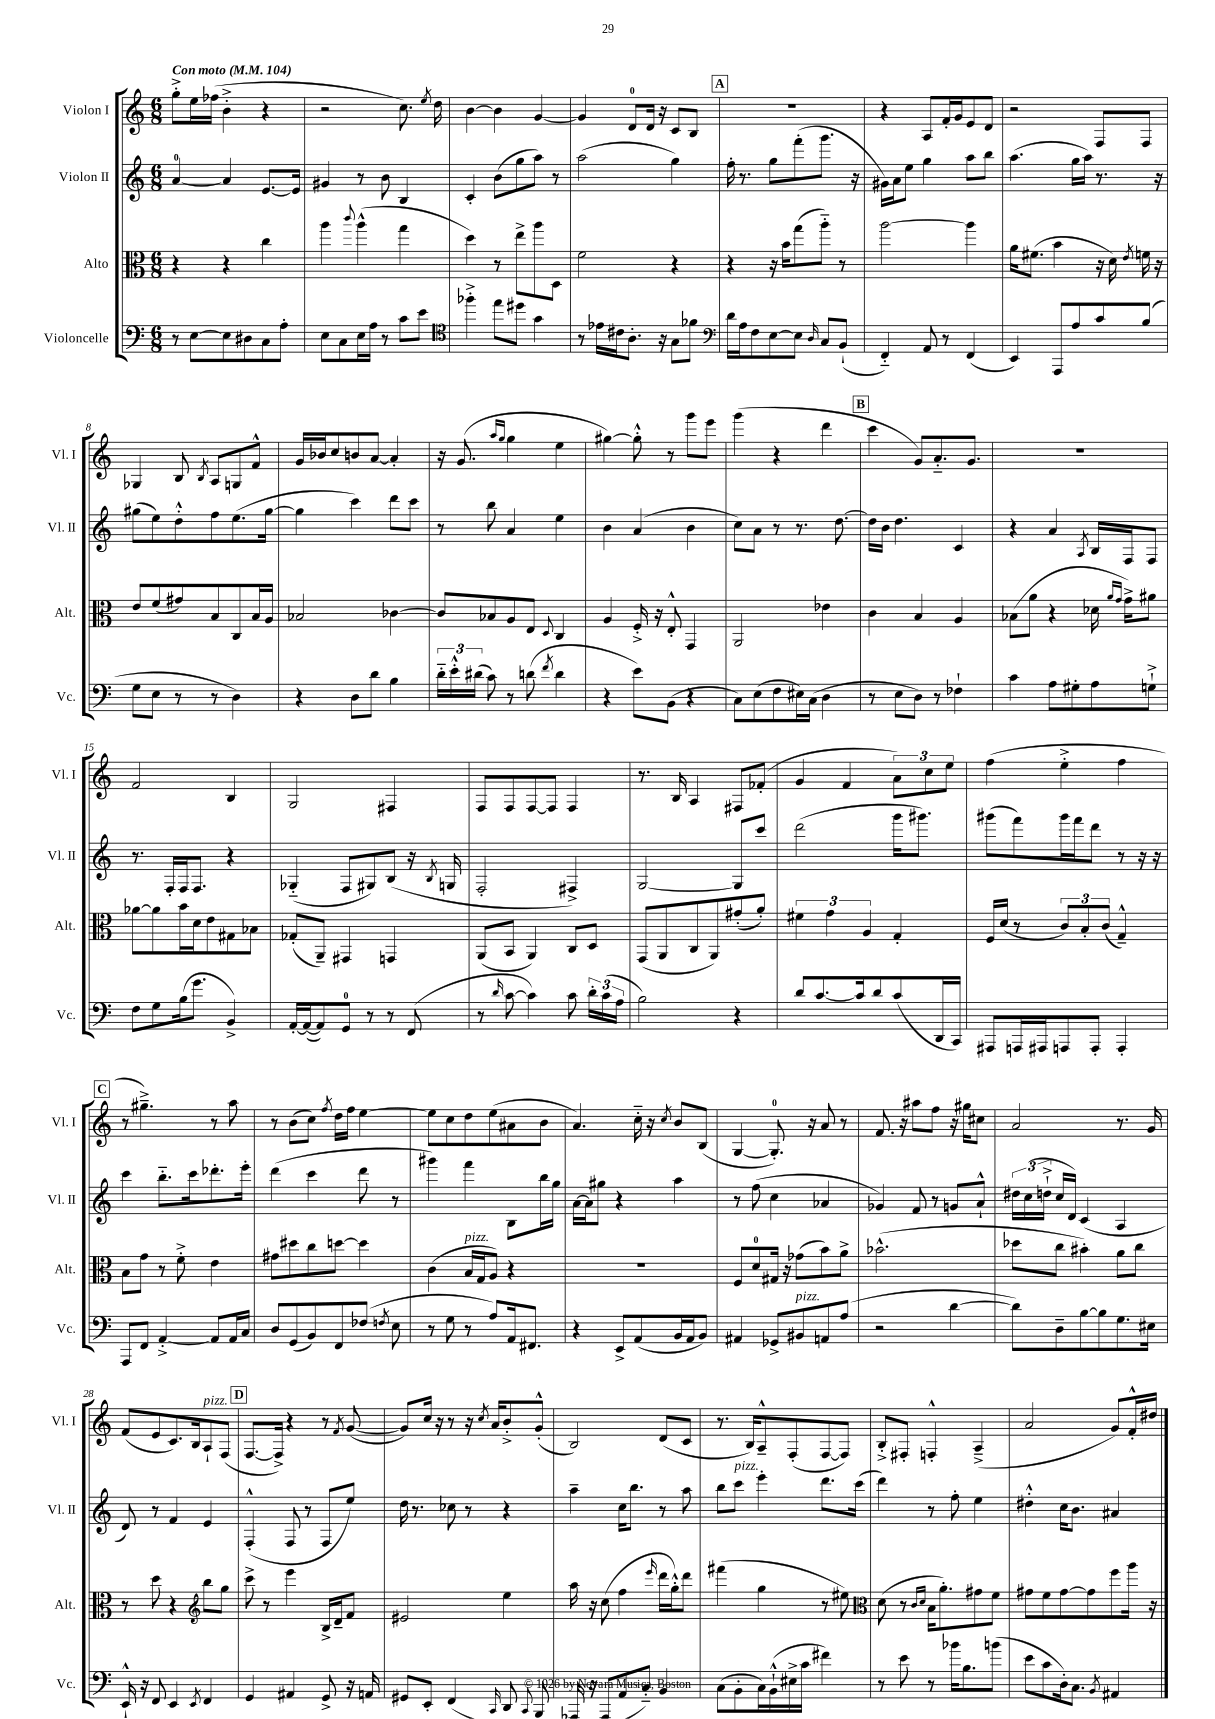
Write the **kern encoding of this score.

**kern	**kern	**kern	**kern
*staff4	*staff3	*staff2	*staff1
*clefF4	*clefC3	*clefG2	*clefG2
*k[]	*k[]	*k[]	*k[]
*M6/8	*M6/8	*M6/8	*M6/8
*MM104	*MM104	*MM104	*MM104
8r	4r	[4a/	8gg'^\L
[8E\L	.	.	16ee\L
.	.	.	(16ff-\JJ
8E\]	4r	4a/]	4b'^\
8D#\	.	.	.
8C\	4cc\	[8.e/L	4r
8A'\J	.	.	.
.	.	16e/]Jk	.
=	=	=	=
8E\L	4aa\	4g#/	2r
8C\	.	.	.
.	8qqccc/	.	.
16E\L	(4aa^^\	8r	.
16A\JJ	.	.	.
8r	.	8b\	.
8c\L	4gg\	4B/	8.cc\)
8e\J	.	.	.
.	.	.	8qee/
.	.	.	16dd\
=	=	=	=
*clefC4	*	*	*
4ff-'^\	4dd\)	4c'/	[4b\
8ee\L	8r	(8b\L	4b\]
8dd#\J	8ee^\L	8gg\	.
4g\	8aa\	8aa\J)	[4g/
.	8D\J	8r	.
=	=	=	=
8r	2f\	(2aa\	4g/]
16e-\LL	.	.	.
16c#\J	.	.	.
8.A'\J	.	.	8d/L
.	.	.	16d/Jk
16r	.	.	16r
8G\L	4r	4gg\)	8c/L
8f-\J	.	.	8B/J
=	=	=	=
*clefF4	*	*	*
16d\LL	4r	16ff'\	2.r
16A\J	.	8.r	.
8F\	.	.	.
[8E\	16r	8gg\L	.
.	16b\LK	.	.
8E\]J	(8gg\	(8fff'\	.
16qqD/	.	.	.
8C/L	8aa'~\J)	8.ggg\J	.
(8BB`/J	8r	.	.
.	.	16r	.
=	=	=	=
4FF'~/)	[2aa\	16g#\LL)	4r
.	.	16a\J	.
.	.	8ee\J	.
8AA/	.	4gg\	8A/L
8r	.	.	16f'/L
.	.	.	16g/J
(4FF/	4aa\]	8aa\L	8e/
.	.	8bb\J	8d/J
=	=	=	=
4EE/)	16a\LK	(4.aa\	2r
.	(8.f#\J	.	.
8AAA/L	4b\	.	.
8A/	.	16gg\LL	.
.	.	16aa\JJ)	.
8c/	16r	8.r	8F/L
.	16d\)	.	.
.	8qe/	.	.
(8B/J	16f\	.	8F/J
.	16r	16r	.
=	=	=	=
8G\L	8e/L	(8gg#\L	4G-/
8E\J	(8f/	8ee\)	.
8r	8g#/)	8dd'^^\	8B/
.	.	.	8qB/
8r	8B/	8ff\	8A/L
4D\)	8C/	(8.ee\	8G/
.	16B/L	.	8f^^/J
.	16A/JJ	[16gg#\Jk	.
=	=	=	=
4r	2B-/	4gg#\]	16g/LL
.	.	.	16b-/J
.	.	.	8cc/
8D\L	.	4ccc\)	8b/
8d\J	.	.	[8a/J
4B\	[4c-\	8ddd\L	4a'/]
.	.	8ccc\J	.
=	=	=	=
24d'~\LL	8c-/]L	8r	16r
24e'^^\	.	.	.
.	.	.	(8.g/
(24d#\JJ	.	.	.
8c\)	8B-/	8bb\	.
.	.	.	16qqaa/LL
.	.	.	16qqgg/JJ
8r	8A/	4a/	4gg\
(8d\	8E/J	.	.
8qf/	8qqD/	.	.
4d\	4C/	4ee\	4ee\
=	=	=	=
4r	4A/	4b\	[4gg#\)
8e\L)	16F'^/	(4a/	8gg#'^^\]
.	16r	.	.
(8BB\J	8E'^^/	.	8r
4r	4GG/	4b\	8ggg\L
.	.	.	8eee\J
=	=	=	=
8C\L)	2AA/	8cc\L)	(4ggg\
(8E\	.	8a\J	.
8F\	.	8r	4r
16E#\L)	.	8.r	.
(16C\JJ	.	.	.
4D\	4e-\	.	4ddd\
.	.	[8.dd\	.
=	=	=	=
8r	4c\	16dd\]LL	4ccc\
.	.	16b\JJ	.
8E\L	.	4.dd\	.
8D\J)	4B/	.	8g/L)
8r	.	.	8.a'~/
4F-`\	4A/	4c/	.
.	.	.	8.g/J
=	=	=	=
4c\	(8B-\L	4r	2.r
.	8a\J	.	.
8A\L	4r	4a/	.
8G#'\	.	.	.
.	.	8qA/	.
8A\	16d-\	16B/LL	.
.	16qqa/LL	.	.
.	16qqg/JJ	.	.
.	16g^\LK)	16F/J	.
8G`^\J	8a#\J	8F/J	.
=	=	=	=
8F\L	[8a-\L	8.r	2f/
8G\	8a-\]	.	.
.	.	16F'/LL	.
(16B\k	16b\L	16F/J	.
8.g\J	16d\J	8.F/J	.
.	8e\	.	.
4BB^/)	8G#\	4r	4B/
.	8B-\J	.	.
=	=	=	=
[16AA'/LL	(8G-'/L	(4G-'~/	2G/
(16AA/_J	.	.	.
8AA/])	8AA~/J)	.	.
8GG/J	4GG#/	8F/L	.
8r	.	8G#/)	.
8r	4GG/	(8B/J	4F#/
(8FF/	.	16r	.
.	.	8qB/	.
.	.	16G/	.
=	=	=	=
8r	(8AA/L	2F'/	8F/L
16qqd/	.	.	.
[8c\	8BB/J	.	8F/
4c\])	4AA/)	.	[8F/
.	.	.	8F/]J
8c\	8C/L	4F#^/)	4F/
24d'\LL	8D/J	.	.
(24c\	.	.	.
24A\JJ	.	.	.
=	=	=	=
2B\)	(8GG/L	[2G/	8.r
.	8AA/	.	.
.	.	.	16B/
.	8C/	.	4A/
.	8AA/)	.	.
4r	(8g#'/	8G/]L	8F#/L
.	8a'/J)	8ccc/J	(8f-'/J
=	=	=	=
8d/L	6f#\	(2ddd\	4g/
[8.c/	.	.	.
.	6g\	.	.
.	.	.	4f/
16c/]k	.	.	.
.	6A/	.	.
8d/	.	.	.
(8c/	4G'/	16ggg\LK	12a\L)
.	.	8.ggg#\J)	.
.	.	.	12cc\
16DD/L	.	.	.
.	.	.	12ee\J
16CC/JJ)	.	.	.
=	=	=	=
8AAA#/L	16F/LL	(8ggg#\L	(4ff\
.	(16d/JJ	.	.
16AAA/L	8r	8fff\)	.
16AAA#/J	.	.	.
8AAA/	12c/L)	16ggg#\L	4ee'^\
.	.	16fff\J	.
.	12B'/	.	.
8AAA'/J	.	8ddd\J	.
.	(12c/J	.	.
4AAA'/	4G~^^/)	8r	4ff\
.	.	16r	.
.	.	16r	.
=	=	=	=
8AAA/L	8B\L	4ccc\	8r
8FF/J	8g\J	.	4.gg#~^\)
[4AA'^/	8r	8.bb'~\L	.
.	8f'^\	.	.
.	.	16ccc\k	.
8AA/]L	4e\	8.ddd-'\	8r
16AA/L	.	.	8aa\
16C/JJ	.	16eee'\Jk	.
=	=	=	=
8D/L	8g#\L	(4ddd\	8r
(8GG/	8dd#\	.	(8b\L
8BB/)	8cc\	4ccc\	8cc\J)
.	.	.	8qff/
8FF/	[8dd\J	.	16dd\LL
.	.	.	16ff\JJ
(8F-/J	4dd\]	8ddd\	[4ee\
8qF/	.	.	.
8E\	.	8r	.
=	=	=	=
8r	(4c\	4ggg#\)	8ee\]L
8G\	.	.	8cc\
8r	16B/LL	4fff\	8dd\
.	16G/J	.	.
8A/L)	8A/J)	.	(8ee\
16AA/k	4r	8B\L	8a#\
8.FF#/J	.	.	.
.	.	16bb\L	8b\J
.	.	16gg\JJ	.
=	=	=	=
4r	2.r	[16a\LL	4.a/)
.	.	16a\]J	.
.	.	8gg#\J	.
8EE^/L	.	4r	.
(8AA/	.	.	16cc'~\
.	.	.	16r
.	.	.	8qcc/
16BB/L	.	4aa\	8b/L
16AA/J	.	.	.
8BB/J)	.	.	(8B/J
=	=	=	=
4AA#/	8F/L	8r	[4G/
.	8d/	(8ff\	.
8GG-^/L	16G#/Jk	4cc\	8.G'/])
.	16r	.	.
8BB#/	(8g-\L	.	.
.	.	.	16r
8AA/	8b\)	4a-/	8a/
(8A/J	8a^\J	.	8r
=	=	=	=
2r	(2.b-^^\	4g-/)	8.f/
.	.	.	16r
.	.	8f/	8aa#\L
.	.	8r	8ff\J
[4d\	.	8g/L	16r
.	.	.	16gg#\LK
.	.	8a`^^/J	8cc#\J
=	=	=	=
8d\]L)	8dd-\L	24dd#\LL	2a/
.	.	(24cc\	.
.	.	24dd`^\JJ	.
8D~\	8cc\J	16cc/LL	.
.	.	16d/JJ)	.
[8B\	4b#'\)	(4c/	.
8B\]	.	.	.
8.G\	8a\L	4A/	8.r
.	8cc\J	.	.
16E#\Jk	.	.	16g/
=	=	=	=
16EE`^^/	8r	8d/)	(8f/L
16r	.	.	.
8FF/	8dd\	8r	8e/
4EE/	4r	4f/	8.c/)
.	.	.	16B/k
*	*clefG2	*	*
8qEE/	.	.	.
4FF/	8bb\L	4e/	8A`/
.	8gg\J	.	(8F/J
=	=	=	=
4GG/	8ccc^\	(4F'^^/	[8.F/L
.	8r	.	.
.	.	.	16F^/]Jk)
4AA#/	4eee\	8F/	4r
.	.	8r	.
8GG^/	16B^/LL	8F/L	8r
.	16d~/J	.	.
.	.	.	8qf/
16r	8f/J	8ee/J)	([8g/
16AA/	.	.	.
=	=	=	=
8GG#/L	2e#/	16dd\	8g/]L)
.	.	8.r	.
8EE'/J	.	.	16cc/Jk
.	.	.	16r
(4FF/	.	8cc-\	8r
.	.	8r	16r
.	.	.	8qcc/
.	.	.	16a/LK
16qqCC/	.	.	.
8DD/	4ee\	4r	8b'^/
8qqCC/	.	.	.
8BBB/)	.	.	(8g'^^/J
=	=	=	=
(16AAA-/	16aa\	4aa~\	2B/)
16r	16r	.	.
8AAA-/L	(8cc\	.	.
8AA/	4ff\	16cc\LK	.
.	.	8.bb\J	.
8C'~/J)	.	.	.
.	16qqeee/	.	.
4BB/	16ddd\LL	8r	(8d/L
.	16gg'^^\J)	.	.
.	8ddd\J	8aa\	8c/J
=	=	=	=
(8C\L	(4fff#\	8bb\L	8.r
8BB'\	.	8ccc\J	.
.	.	.	16B/LK)
16C\L)	4gg\	4eee'\	8A~^^/
(16BB`^^\	.	.	.
16E#^\	.	.	(8F'/
16c\JJ	.	.	.
4f#\)	8r	8.ddd\L	[8F/
.	8ee#\)	.	8F/]J)
.	.	(16ccc\Jk	.
=	=	=	=
*	*clefC3	*	*
8r	(8d\	4ddd\)	8B'^/L
8e\	8r	.	8F#'/J
.	16qqc/LL	.	.
.	16qqd/JJ	.	.
8r	16B\LK	8r	4F'^^/
.	8.a'\)	.	.
16b-\LK	.	8ff'\	.
8.B\	.	.	.
.	8g#\	4ee\	(4A~^/
(8b\J	8f\J	.	.
=	=	=	=
8e\L	8g#\L	4dd#'^^\	2a/
8c\	8f\	.	.
16D'\k)	[8g#\	16cc\LK	.
8.C\J	.	8.b\J	.
.	8g#\]	.	.
8qBB/	.	.	.
4AA#/	8ff\	4a#/	8g/L)
.	16aa\Jk	.	16f'^^/L
.	16r	.	16dd#/JJ
==	==	==	==
*-	*-	*-	*-
